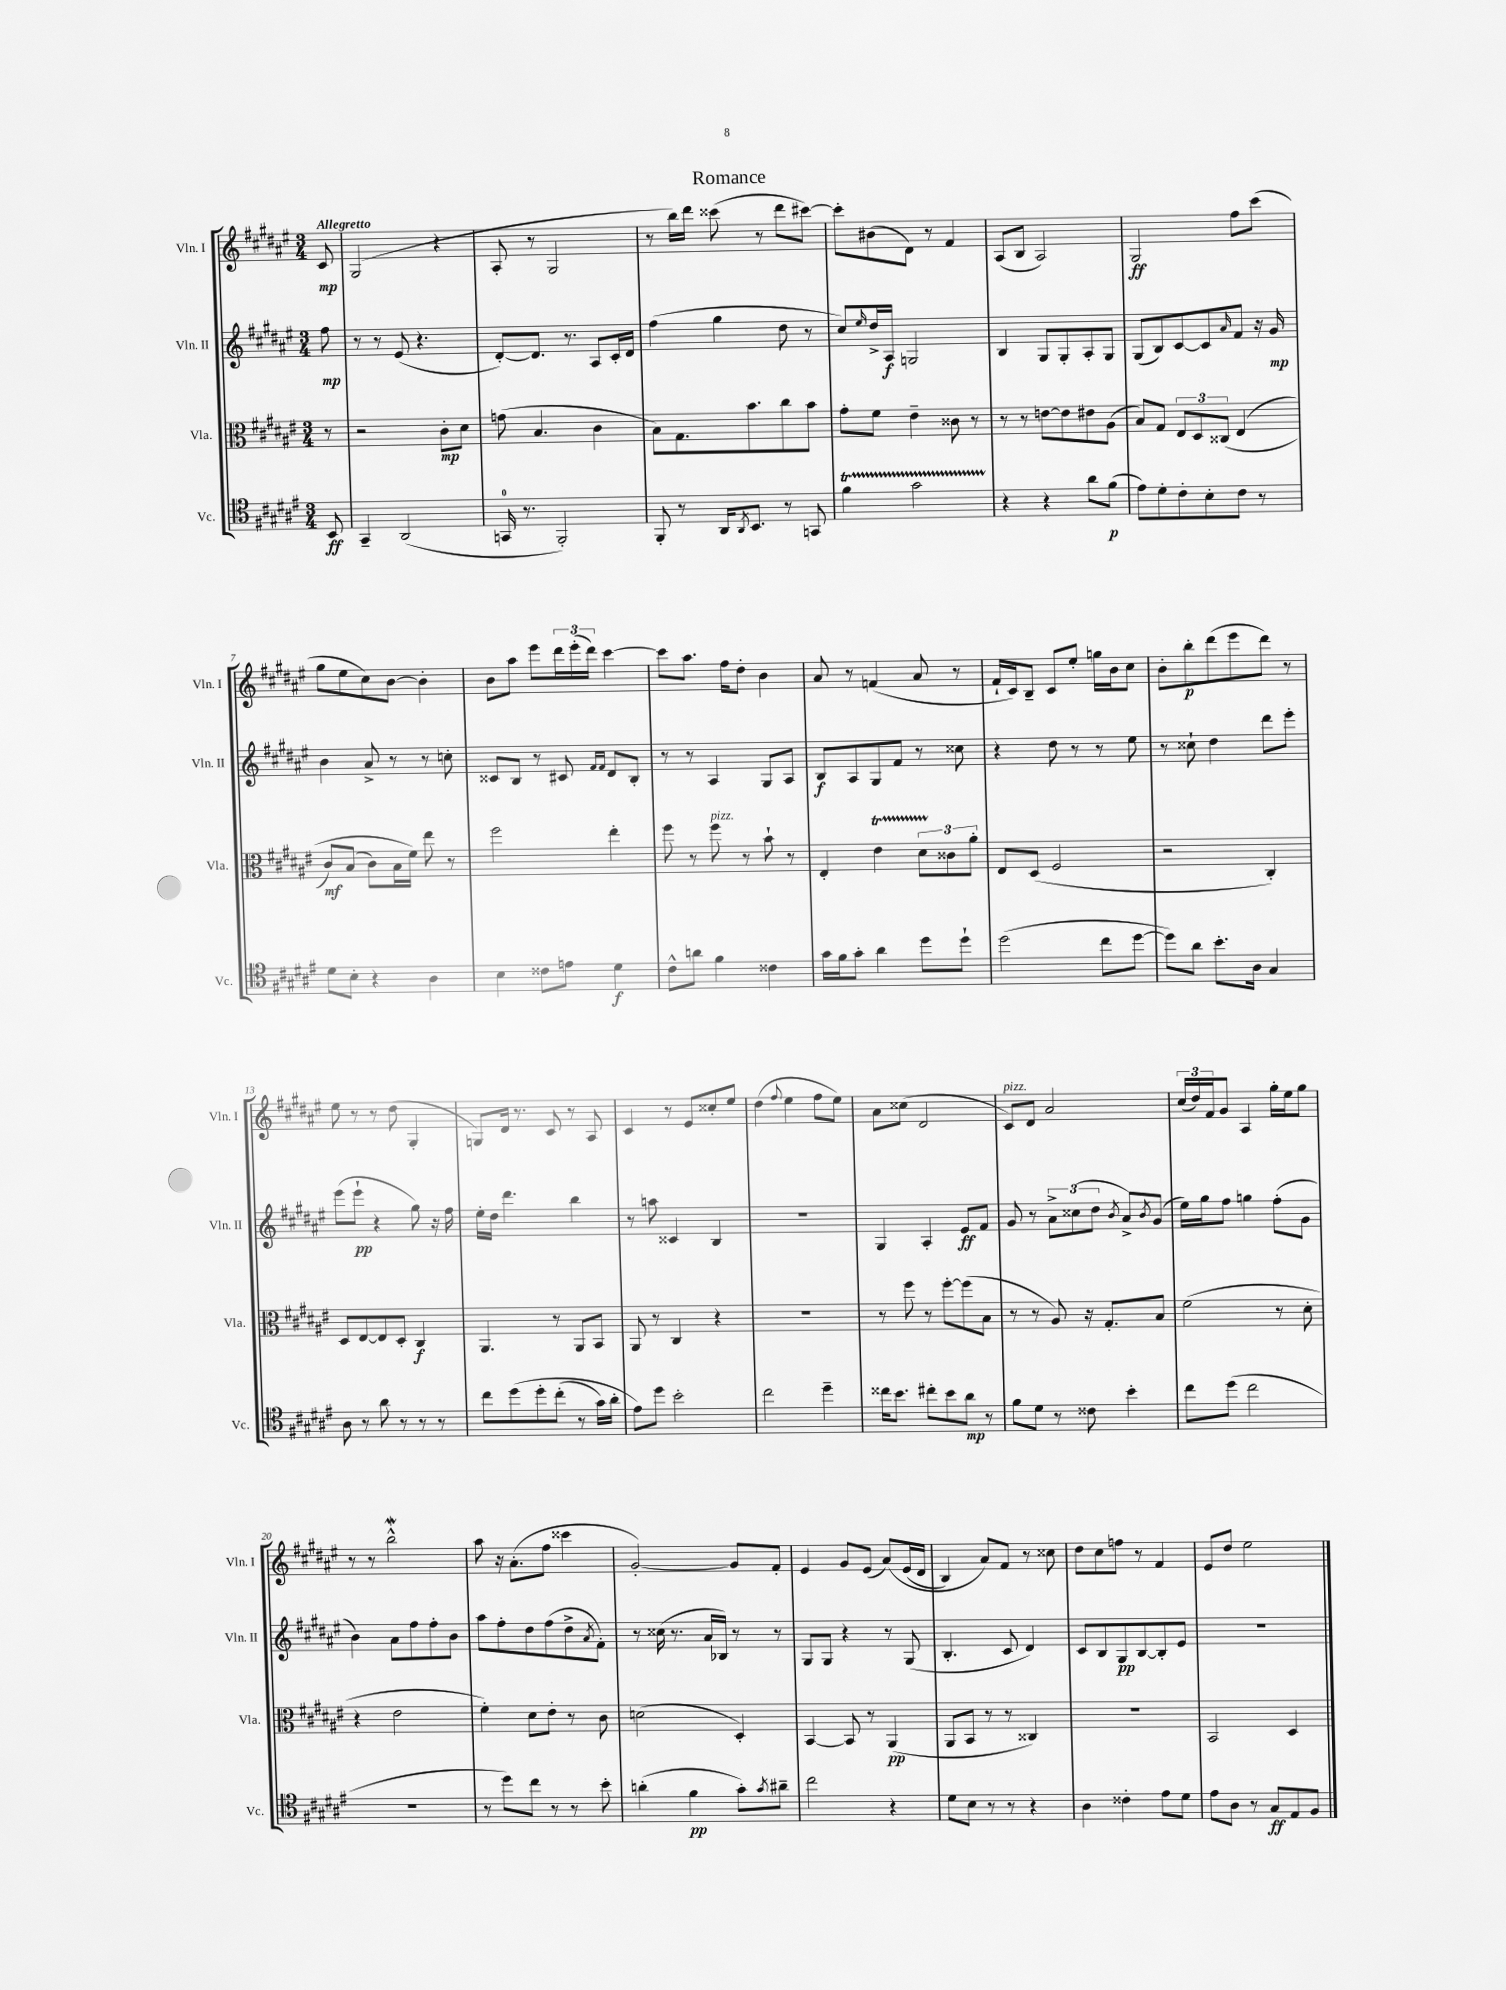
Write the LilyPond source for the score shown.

\header { title = "Romance" }
<<
\new StaffGroup <<
\new Staff = "s0" \with { instrumentName = "Vln. I" shortInstrumentName = "Vln. I" } {
    \clef treble \key fis \major \numericTimeSignature \time 3/4 \partial 8 \tempo "Allegretto"
    cis'8\mp |
    gis2( r4 |
    ais8-. r8 gis2 |
    r8 b''16) dis'''16 cisis'''8( r8 dis'''8 cis'''8~) |
    cis'''8-. bis'8( dis'8) r8 fis'4 |
    ais8( b8 ais2) |
    gis2\ff fis''8 cis'''8( |
    gis''8 eis''8 cis''8) b'8~ b'4-. |
    b'8 ais''8 eis'''8 \tuplet 3/2 { dis'''16 eis'''16-.( dis'''16) } cis'''4~ |
    cis'''8 ais''8. fis''16 dis''8-. b'4 |
    ais'8 r8 f'4( ais'8 r8 |
    fis'16-! cis'16) b8-- cis'8 eis''8-. g''16 b'16 cis''8 |
    b'8-. b''8-.\p dis'''8( eis'''8 dis'''8) r8 |
    eis''8 r8 r8 dis''8( gis4-. |
    g8) dis'16 r8. cis'8 r8 ais8 |
    cis'4 r8 eis'8 cisis''8-. eis''8 |
    dis''4( \appoggiatura { fis''8 } eis''4 fis''8 eis''8) |
    ais'8 cisis''8( dis'2 |
    cis'8^\markup { \italic "pizz." }) dis'8 ais'2 |
    \tuplet 3/2 { cis''16( dis''16) fis'16 } gis'8 ais4 gis''16-. eis''16 gis''8 |
    r8 r8 b''2-^\mordent |
    ais''8 r16 ais'8.-.( fis''8 cisis'''4 |
    gis'2~-.) gis'8 fis'8-. |
    eis'4 gis'8 eis'8( ais'8)\( eis'16( dis'16 |
    b4) ais'8\) fis'8 r8 cisis''8 |
    dis''8 cis''8 f''8 r8 fis'4 |
    eis'8 dis''8 eis''2 \bar "|." |
}
\new Staff = "s1" \with { instrumentName = "Vln. II" shortInstrumentName = "Vln. II" } {
    \clef treble \key fis \major \numericTimeSignature \time 3/4 \partial 8
    fis''8\mp |
    r8 r8 eis'8( r4. |
    dis'8~-.) dis'8. r8. ais8 cis'16-. dis'16 |
    fis''4( gis''4 dis''8 r8 |
    cis''8) \grace { eis''16 } dis''16-> ais16\f g2 |
    b4 gis8 gis8-. ais8-. gis8 |
    gis8( b8) cis'8~ cis'8 \grace { ais'16 } fis'8 r16 gis'16\mp |
    b'4 ais'8-> r8 r8 c''8-. |
    cisis'8 b8 r8 cis'8 \grace { fis'16 fis'16 } dis'8 b8-. |
    r8 r8 ais4 gis8 ais8 |
    b8\f ais8 gis8 fis'8 r8 cisis''8 |
    r4 dis''8 r8 r8 eis''8 |
    r8 cisis''8-! dis''4 dis'''8 eis'''8-. |
    eis'''8( eis'''8-!\pp r4 gis''8) r16 fis''16 |
    eis''16-. dis''16 dis'''4. b''4 |
    r8 a''8 cisis'4 b4 |
    R2. |
    gis4 ais4-. eis'8\ff fis'8 |
    gis'8 r8 \tuplet 3/2 { ais'8-> cisis''8( dis''8 } \acciaccatura { b'8 } ais'8->) \acciaccatura { b'8 } gis'8( |
    eis''16) gis''16 fis''8 g''4 fis''8-.( gis'8 |
    b'4) ais'8 fis''8 fis''8-. b'8 |
    ais''8 fis''8-. dis''8 fis''8( dis''8-> \acciaccatura { ais'8 } fis'8-.) |
    r8 cisis''16( r8. ais'16 bes16) r8 r8 |
    gis8 gis8 r4 r8 gis8( |
    b4.-. cis'8 dis'4) |
    cis'8 b8 gis8\pp b8~ b8-. eis'8 |
    R2. \bar "|." |
}
\new Staff = "s2" \with { instrumentName = "Vla." shortInstrumentName = "Vla." } {
    \clef alto \key fis \major \numericTimeSignature \time 3/4 \partial 8
    r8 |
    r2 cis'8-.\mp dis'8 |
    g'8( b4. cis'4 |
    b8) gis8. b'8. cis''8 b'8 |
    gis'8-. fis'8 eis'4-- cisis'8 r8 |
    r8 r8 e'8~ e'8 eis'8 ais8( |
    b8) gis8 \tuplet 3/2 { eis8 dis8 cisis8( } eis4\( |
    cis'8\mf) b8( cis'8) b16 fis'16\) eis''8 r8 |
    fis''2 eis''4-. |
    fis''8 r8 fis''8^\markup { \italic "pizz." } r8 b'8-! r8 |
    eis4-. eis'4\startTrillSpan \tuplet 3/2 { dis'8 cisis'8\stopTrillSpan ais'8-. } |
    eis8 dis8( fis2 |
    r2 cis4-.) |
    dis8 eis8~ eis8 dis8-. cis4\f |
    ais,4. r8 ais,8 b,8 |
    ais,8 r8 cis4 r4 |
    R2. |
    r8 fis''8 r8 fis''8~-. fis''8( b8 |
    r8 r8 ais8) r16 gis8.-. b8 |
    fis'2( r8 dis'8-. |
    r4 eis'2 |
    fis'4-.) dis'8 eis'8-. r8 cis'8 |
    d'2( dis4-.) |
    b,4~ b,8 r8 ais,4\pp( |
    ais,8 b,8 r8 r8 cisis4) |
    R2. |
    b,2 dis4 \bar "|." |
}
\new Staff = "s3" \with { instrumentName = "Vc." shortInstrumentName = "Vc." } {
    \clef tenor \key fis \major \numericTimeSignature \time 3/4 \partial 8
    b,8\ff |
    gis,4-- ais,2( |
    g,16-0 r8. fis,2-.) |
    fis,8-. r8 ais,16 \acciaccatura { ais,8 } b,8. r8 g,8 |
    fis'4\startTrillSpan gis'2 |
    r4\stopTrillSpan r4 ais'8 fis'8\p( |
    eis'8) dis'8-. cis'8-. b8-. cis'8 r8 |
    dis'8 b8-. r4 ais4 |
    b4 cisis'8 e'8 dis'4\f |
    cis'8-^ a'8 fis'4 cisis'4 |
    gis'16 fis'16 gis'8-. ais'4 dis''8 dis''8-! |
    dis''2( cis''8 dis''8~ |
    dis''8) ais'8 b'8.-. ais16 gis4 |
    ais8 r8 ais'8 r8 r8 r8 |
    cis''8 dis''8\( dis''8-. cis''8-.( r8 gis'16) ais'16-. |
    eis'8\) dis''8 b'2-. |
    cis''2 dis''4-- |
    cisis''16 b'8. cis''8-. b'8 ais'8\mp r8 |
    fis'8 dis'8 r8 cisis'8 b'4-. |
    cis''8 dis''8( cis''2 |
    R2. |
    r8 dis''8) cis''8 r8 r8 b'8-. |
    a'4-.( fis'4\pp gis'8-.) \acciaccatura { gis'8 } ais'8-- |
    cis''2 r4 |
    dis'8 b8 r8 r8 r4 |
    ais4 cisis'4-. eis'8 dis'8 |
    eis'8 ais8 r8 gis8\ff eis8 fis8 \bar "|." |
}
>>
>>
